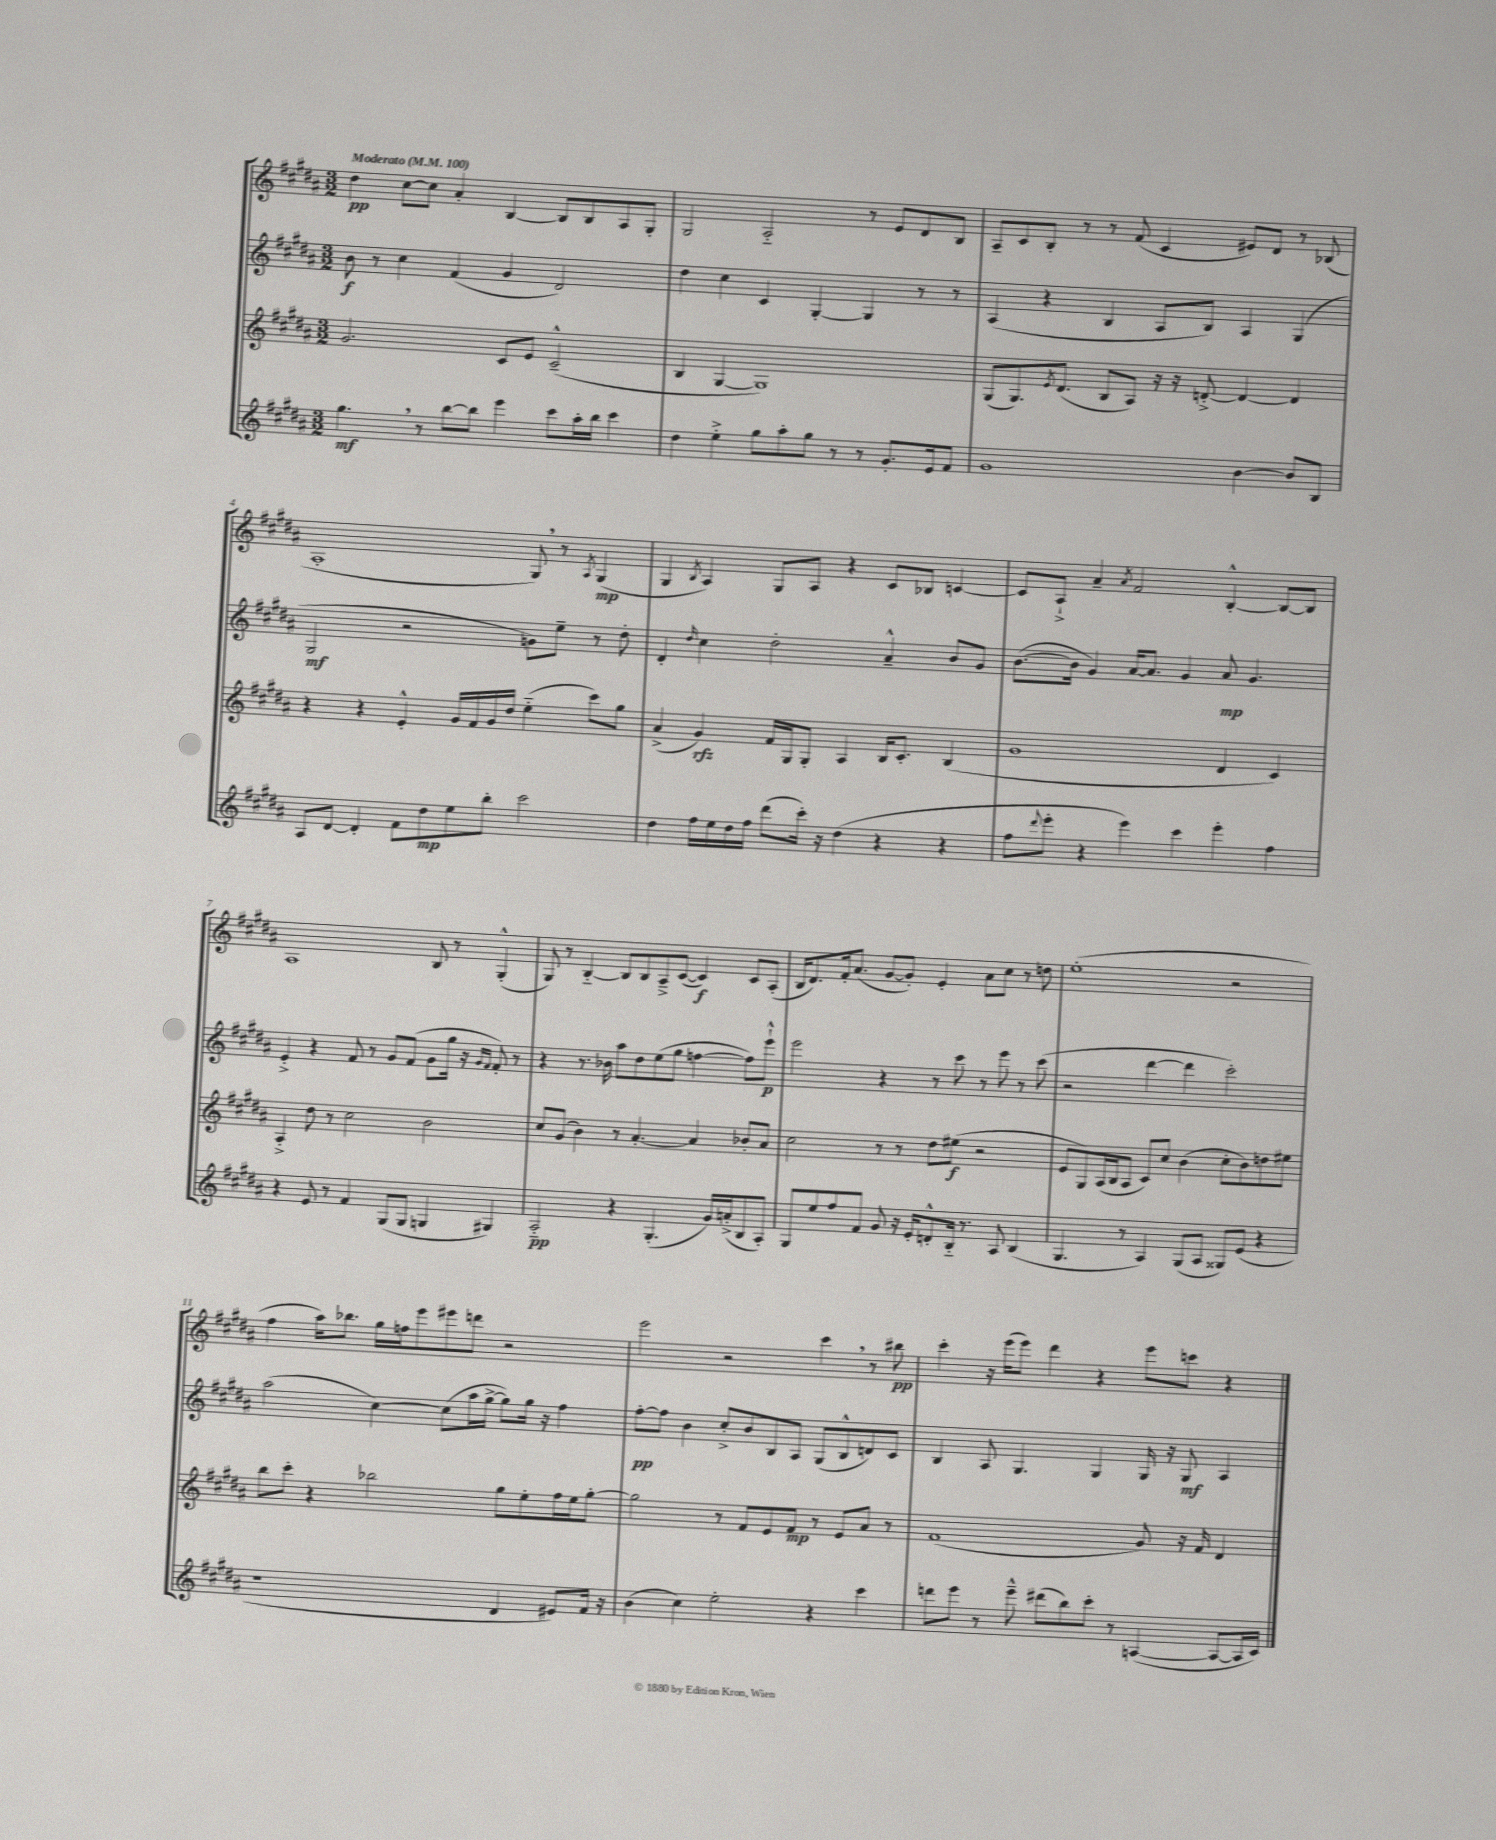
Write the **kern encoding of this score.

**kern	**dynam	**kern	**dynam	**kern	**dynam	**kern	**dynam
*part4	*part4	*part3	*part3	*part2	*part2	*part1	*part1
*staff4	*staff4	*staff3	*staff3	*staff2	*staff2	*staff1	*staff1
*clefG2	*	*clefG2	*	*clefG2	*	*clefG2	*
*k[f#c#g#d#a#]	*	*k[f#c#g#d#a#]	*	*k[f#c#g#d#a#]	*	*k[f#c#g#d#a#]	*
*M3/2	*	*M3/2	*	*M3/2	*	*M3/2	*
*MM100	*	*MM100	*	*MM100	*	*MM100	*
=1	=1	=1	=1	=1	=1	=1	=1
!	!	!	!	!	!	!LO:TX:a:B:t=Moderato	!
4.gg#,\	mf	2.g#/	.	8b\	f	4dd#\	pp
.	.	.	.	8r	.	.	.
.	.	.	.	4cc#\	.	[8cc#\L	.
8r	.	.	.	.	.	8cc#\J]	.
[8bb\L	.	.	.	(4f#/	.	4a#'/	.
8bb\J]	.	.	.	.	.	.	.
4eee\	.	8c#/L	.	4g#/	.	[4B/	.
.	.	8e/J	.	.	.	.	.
8ccc#\L	.	(2c#~^^/	.	2d#/)	.	8B/L]	.
16aa#'\L	.	.	.	.	.	8B/	.
16bb\JJ	.	.	.	.	.	.	.
4ccc#\	.	.	.	.	.	8A#/	.
.	.	.	.	.	.	8G#'/J	.
=2	=2	=2	=2	=2	=2	=2	=2
4dd#\	.	4B/	.	4dd#\	.	2G#/	.
4ee'^\	.	[4G#/	.	4cc#\	.	.	.
8gg#\L	.	1G#])	.	4c#/	.	2A#/	.
8aa#'\	.	.	.	.	.	.	.
8gg#\J	.	.	.	[4G#'/	.	.	.
8r	.	.	.	.	.	.	.
8r	.	.	.	4G#/]	.	8r	.
8.g#'/L	.	.	.	.	.	8e/L	.
.	.	.	.	8r	.	8d#/	.
16e/k	.	.	.	.	.	.	.
8f#/J	.	.	.	8r	.	8B/J	.
=3	=3	=3	=3	=3	=3	=3	=3
1g#	.	(8G#/L	.	(4A#/	.	8A#~/L	.
.	.	8.G#/)	.	.	.	8c#/	.
.	.	.	.	4r	.	8B'/J	.
.	.	8qe/	.	.	.	.	.
.	.	(8.d#/J	.	.	.	.	.
.	.	.	.	.	.	8r	.
.	.	8B/L	.	4B/	.	8r	.
.	.	8A#/J)	.	.	.	(8f#/	.
.	.	16r	.	8A#/L	.	4c#/	.
.	.	16r	.	.	.	.	.
.	.	[8dn'^/	.	8B/J)	.	.	.
[4b\	.	4d/_	.	4A#/	.	8e#X/L)	.
.	.	.	.	.	.	8d#/J	.
8b/L]	.	4d/]	.	(4G#/	.	8r	.
8B/J	.	.	.	.	.	(8B-X/	.
!!LO:LB:g=z
=4	=4	=4	=4	=4	=4	=4	=4
8A#/L	.	4r	.	2G#/	mf	1A#'	.
[8d#/J	.	.	.	.	.	.	.
4d#'/]	.	4r	.	.	.	.	.
8f#\L	.	4e'^^/	.	2r	.	.	.
8dd#\	mp	.	.	.	.	.	.
8ee\	.	16g#/LL	.	.	.	.	.
.	.	16f#/	.	.	.	.	.
8bb'\J	.	16g#/	.	.	.	.	.
.	.	16dd#/JJ	.	.	.	.	.
2ccc#\	.	(4ee\	.	8gn\L)	.	8G#,/)	.
.	.	.	.	8ee~\J	.	8r	.
.	.	.	.	.	.	8qA#/	.
.	.	8ccc#\L)	.	8r	.	(4G#/	mp
.	.	8gg#\J	.	8dd#'\	.	.	.
=5	=5	=5	=5	=5	=5	=5	=5
4dd#\	.	(4a#^/	.	4d#'/	.	4G#/	.
.	.	.	.	16qqdd#/	.	8qB/	.
16ff#\LL	.	4g#/)	rfz	4cc#\	.	4A#/)	.
16ee\	.	.	.	.	.	.	.
16dd#\	.	.	.	.	.	.	.
16ff#\JJ	.	.	.	.	.	.	.
(8ddd#\L	.	16f#/LL	.	2dd#'\	.	8G#/L	.
.	.	16G#/J	.	.	.	.	.
16ccc#'\Jk)	.	8G#'/J	.	.	.	8A#/J	.
16r	.	.	.	.	.	.	.
(4dd#\	.	4A#/	.	.	.	4r	.
4r	.	16B/KL	.	4a#~^^/	.	8c#/L	.
.	.	8.c#'/J	.	.	.	.	.
.	.	.	.	.	.	8B-X/J	.
4r	.	(4B/	.	8b/L	.	[4cn/	.
.	.	.	.	8g#/J	.	.	.
=6	=6	=6	=6	=6	=6	=6	=6
8ff#\L	.	1g#	.	([8.b\L	.	8c/L]	.
8qqddd#/	.	.	.	.	.	.	.
8eee'\J	.	.	.	.	.	8A#`^/J	.
.	.	.	.	16b\Jk]	.	.	.
4r	.	.	.	4g#/)	.	4a#~/	.
.	.	.	.	.	.	8qa#/	.
4eee\)	.	.	.	[16a#/KL	.	2f#/	.
.	.	.	.	8.a#/J]	.	.	.
4ccc#\	.	.	.	4g#/	.	.	.
4eee'\	.	4d#/	.	8a#/	mp	[4B'^^/	.
.	.	.	.	4.g#/	.	.	.
4ff#\	.	4c#/)	.	.	.	8B/L_	.
.	.	.	.	.	.	8B/J]	.
!!LO:LB:g=z
=7	=7	=7	=7	=7	=7	=7	=7
4r	.	4A#'^/	.	4e'^/	.	1A#	.
8e/	.	8dd#\	.	4r	.	.	.
8r	.	8r	.	.	.	.	.
4f#/	.	2cc#\	.	8f#/	.	.	.
.	.	.	.	8r	.	.	.
(8G#/L	.	.	.	8g#/L	.	.	.
8G#/J	.	.	.	(8f#/J	.	.	.
4Gn/	.	2b\	.	8g#\L	.	8B/	.
.	.	.	.	16gg#\Jk	.	8r	.
.	.	.	.	16r	.	.	.
.	.	.	.	16qqg#/LL	.	.	.
.	.	.	.	16qqf#/JJ	.	.	.
4G#X/)	.	.	.	8f#'/)	.	(4G#'^^/	.
.	.	.	.	8r	.	.	.
=8	=8	=8	=8	=8	=8	=8	=8
2A#/	pp	8cc#/L	.	4r	.	8G#/)	.
.	.	(8g#/J	.	.	.	8r	.
.	.	4b\)	.	8.r	.	[4B/	.
.	.	.	.	16b-X\	.	.	.
4r	.	8r	.	8aa#\L	.	8B/L]	.
.	.	[4.a#'/	.	8dd#\	.	8B/	.
(4.G#'/	.	.	.	(8ee\	.	8A#~^/	.
.	.	.	.	8gg#\J	.	([8c#/J	.
.	.	4a#/]	.	[4ffn\	.	4c#/])	f
16g#/LL)	.	.	.	.	.	.	.
(16an'^/J	.	.	.	.	.	.	.
8B/	.	8b-X'/L	.	8ff\L])	.	8c#/L	.
8A#'/J)	.	8a#/J	.	8eee`^^\J	p	(8A#'/J	.
=9	=9	=9	=9	=9	=9	=9	=9
8G#/L	.	2cc#\	.	2eee\	.	16B/KL	.
.	.	.	.	.	.	8.d#/)	.
8ee/	.	.	.	.	.	.	.
8ff#/	.	.	.	.	.	16f#'/k	.
.	.	.	.	.	.	(8.a#/J	.
8f#/J	.	.	.	.	.	.	.
8g#/	.	8r	.	4r	.	[8g#/L	.
16r	.	8r	.	.	.	8g#'/J])	.
16e'/KL	.	.	.	.	.	.	.
8dn'^^/	.	8dd#\L	.	8r	.	4e'/	.
16B/Jk	.	(8ee#X\J	f	8ccc#\	.	.	.
8.r	.	.	.	.	.	.	.
.	.	2r	.	8r	.	8a#\L	.
8A#/	.	.	.	8eee\	.	8cc#\J	.
(4B/	.	.	.	8r	.	8r	.
.	.	.	.	(8ccc#\	.	8ddn\	.
=10	=10	=10	=10	=10	=10	=10	=10
4.G#/	.	8e/L	.	2r	.	(1ee'	.
.	.	8G#/)	.	.	.	.	.
.	.	(16A#/L	.	.	.	.	.
.	.	16B/J	.	.	.	.	.
8r	.	8A#/J	.	.	.	.	.
4A#/)	.	8c#/L)	.	[4ddd#\	.	.	.
.	.	8cc#/J	.	.	.	.	.
(8G#/L	.	(4b\	.	4ddd#\]	.	.	.
8A#/J	.	.	.	.	.	.	.
8G##X/L)	.	8cc#'\L	.	2ccc#'\)	.	2r	.
(8e/J	.	8b\)	.	.	.	.	.
4r	.	8ddn\	.	.	.	.	.
.	.	8ee#X\J	.	.	.	.	.
!!LO:LB:g=z
=11	=11	=11	=11	=11	=11	=11	=11
1r	.	8bb\L	.	(2aa#\	.	4ff#\	.
.	.	8ccc#'\J	.	.	.	.	.
.	.	4r	.	.	.	16aa#\KL)	.
.	.	.	.	.	.	8.bb-X\J	.
.	.	2bb-X\	.	[4cc#\)	.	16gg#\LL	.
.	.	.	.	.	.	16ffn\J	.
.	.	.	.	.	.	8eee\	.
.	.	.	.	(8cc#\L]	.	8eee#X\	.
.	.	.	.	16aa#\L	.	8dddn\J	.
.	.	.	.	[16gg#^\JJ	.	.	.
4d#/	.	8gg#\L	.	8gg#\L])	.	2r	.
.	.	8ee'\	.	16gg#\Jk	.	.	.
.	.	.	.	16r	.	.	.
8e#X/L)	.	16ff#\L	.	4ff#\	.	.	.
.	.	16ee\J	.	.	.	.	.
16f#/Jk	.	[8gg#'\J	.	.	.	.	.
16r	.	.	.	.	.	.	.
=12	=12	=12	=12	=12	=12	=12	=12
(4b\	.	2gg#\]	.	[8ff#'\L	pp	2eee\	.
.	.	.	.	8ff#\J]	.	.	.
4cc#\)	.	.	.	4b\	.	.	.
2ee'\	.	8r	.	8cc#'^/L	.	2r	.
.	.	8f#/L	.	8b/	.	.	.
.	.	8e/	.	8B/	.	.	.
.	.	8f#/J	mp	8A#/J	.	.	.
4r	.	8r	.	(8G#/L	.	4ccc#,\	.
.	.	8e/L	.	8B^^/	.	.	.
4ccc#\	.	8a#/J	.	8dn/)	.	8r	.
.	.	8r	.	8c#/J	.	8bb#X\	pp
=13	=13	=13	=13	=13	=13	=13	=13
8dddn\L	.	(1f#	.	4B/	.	4ccc#'\	.
8eee\J	.	.	.	.	.	.	.
8r	.	.	.	8A#/	.	16r	.
.	.	.	.	.	.	(16eee\KL	.
8eee~^^\	.	.	.	4.G#/	.	8eee\J)	.
(8ddd#X\L	.	.	.	.	.	4ddd#\	.
8bb\)	.	.	.	.	.	.	.
8ccc#'\J	.	.	.	4G#/	.	4r	.
8r	.	.	.	.	.	.	.
([4An/	.	8g#/)	.	16G#/	.	8eee\L	.
.	.	.	.	16r	.	.	.
.	.	16r	.	8G#/	mf	8cccn\J	.
.	.	16f#/	.	.	.	.	.
8A/L_	.	4d#/	.	4A#/	.	4r	.
16A/L]	.	.	.	.	.	.	.
16c#/JJ)	.	.	.	.	.	.	.
==	==	==	==	==	==	==	==
*-	*-	*-	*-	*-	*-	*-	*-
